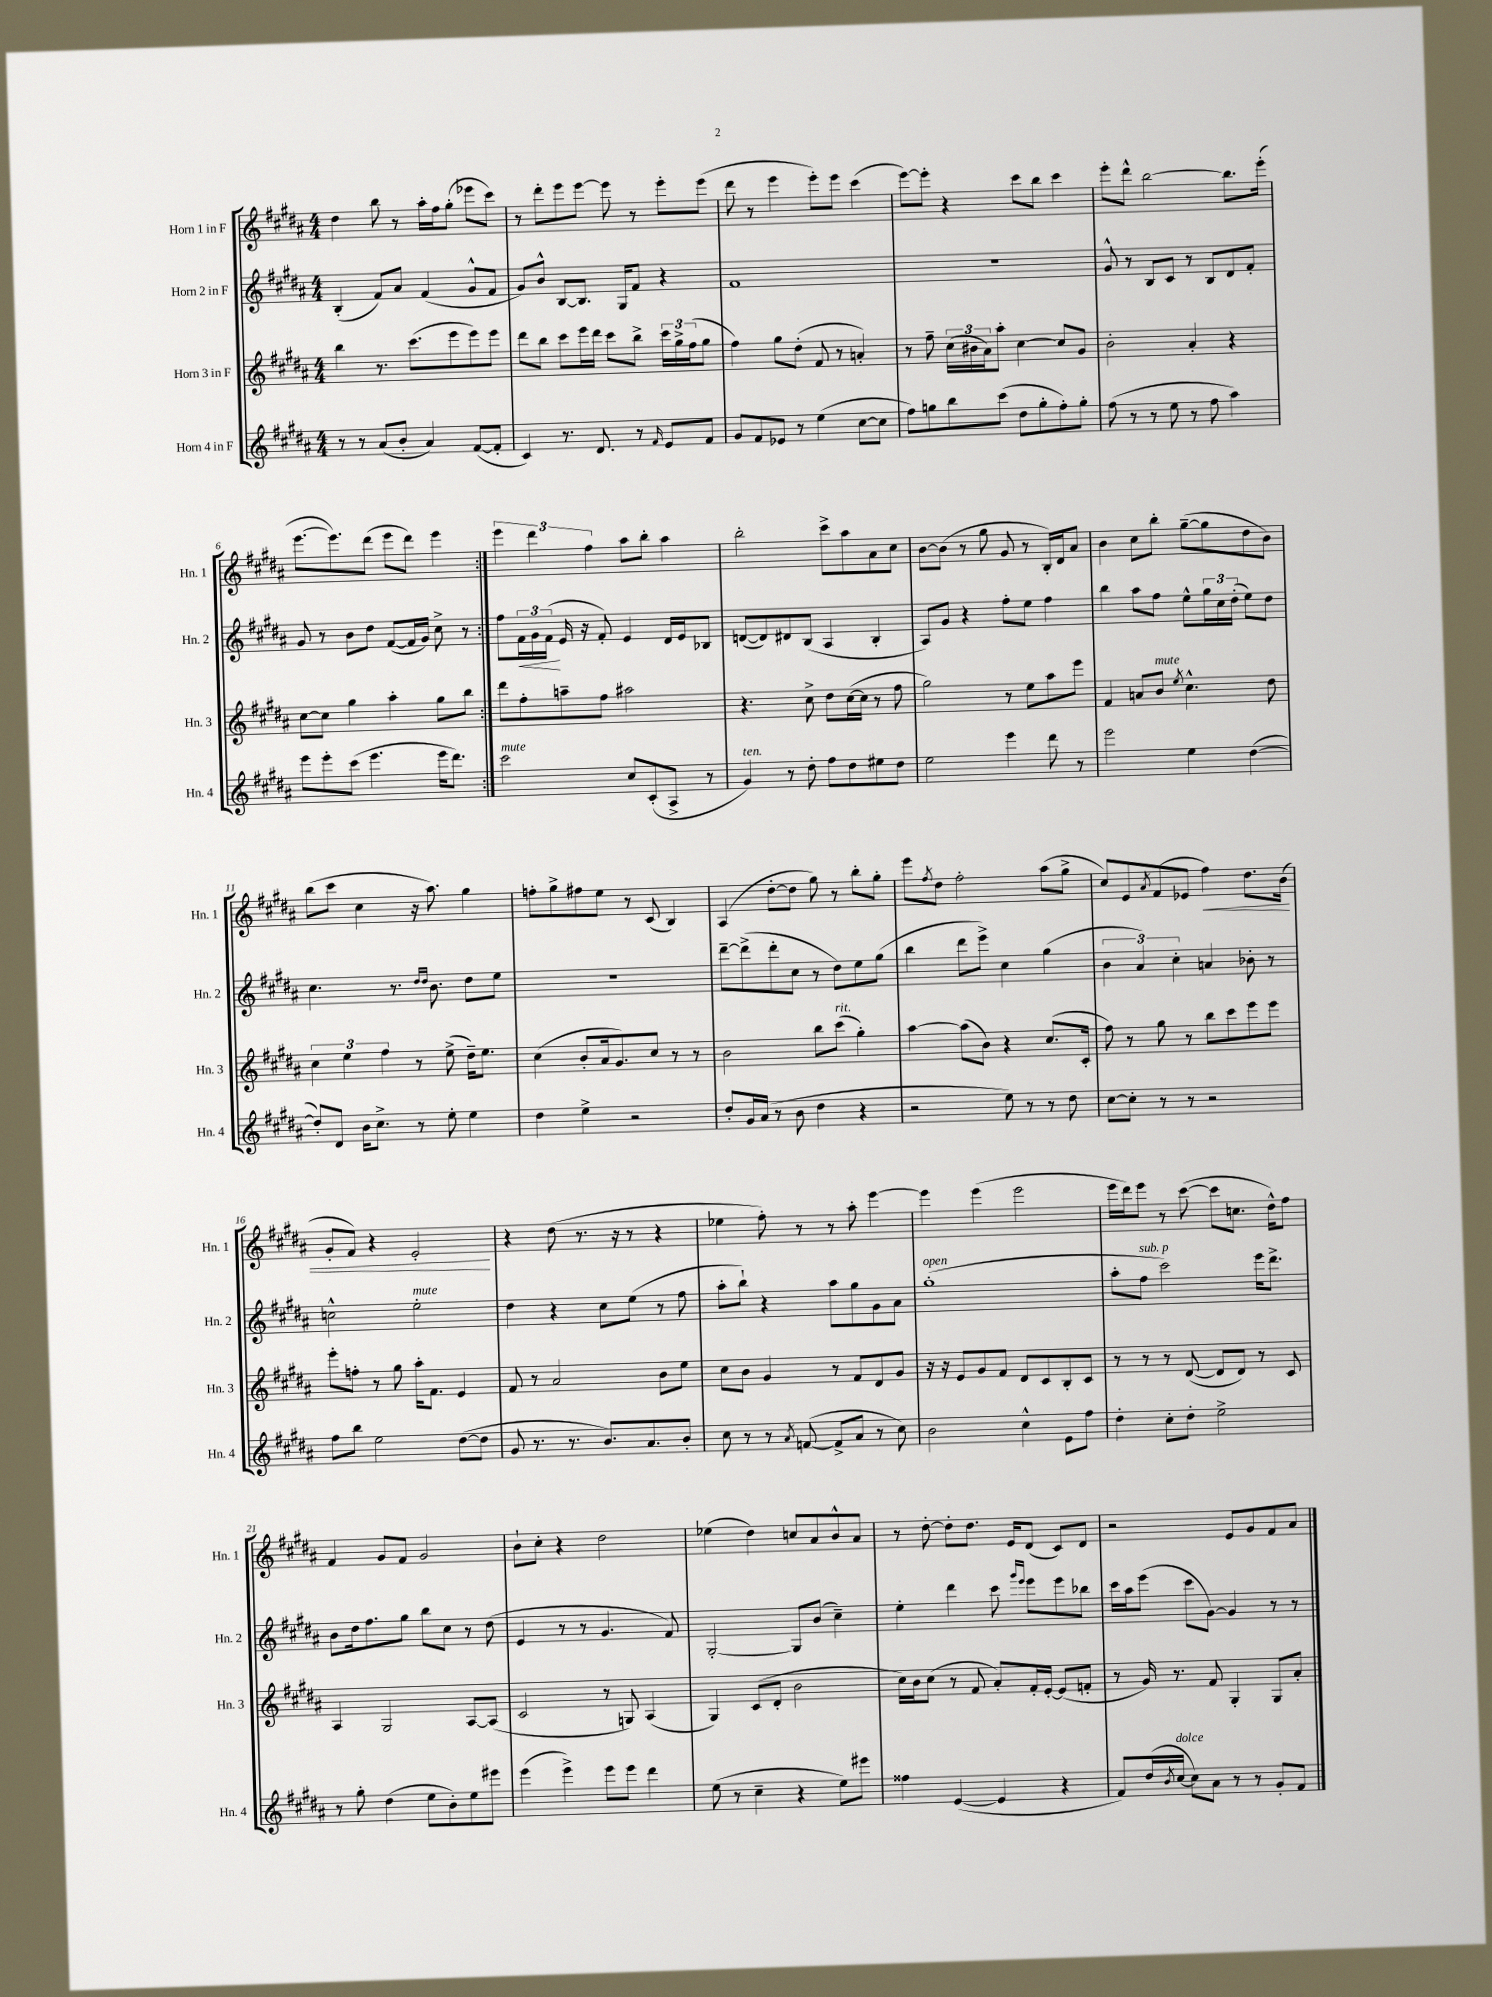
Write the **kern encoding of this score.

**kern	**kern	**kern	**dynam	**kern	**dynam
*part4	*part3	*part2	*part2	*part1	*part1
*staff4	*staff3	*staff2	*staff2	*staff1	*staff1
*I"Horn 4 in F	*I"Horn 3 in F	*I"Horn 2 in F	*	*I"Horn 1 in F	*
*I'Hn. 4	*I'Hn. 3	*I'Hn. 2	*	*I'Hn. 1	*
*clefG2	*clefG2	*clefG2	*	*clefG2	*
*k[f#c#g#d#a#]	*k[f#c#g#d#a#]	*k[f#c#g#d#a#]	*	*k[f#c#g#d#a#]	*
*M4/4	*M4/4	*M4/4	*	*M4/4	*
=1	=1	=1	=1	=1	=1
8r	4bb\	(4B'/	.	4dd#\	.
8r	.	.	.	.	.
(8a#/L	8.r	8f#/L)	.	8bb\	.
8b'/J	.	8a#/J	.	8r	.
.	(8.ccc#\L	.	.	.	.
4a#/)	.	(4f#/	.	16aa#'\LL	.
.	.	.	.	16ff#\J	.
.	8eee\	.	.	(8gg#'\J	.
([8f#/L	8eee\)	8g#^^/L	.	8eee-X\L	.
8f#'/J]	8eee\J	8f#/J	.	8ccc#\J)	.
=2	=2	=2	=2	=2	=2
4c#/)	8ddd#\L	8g#/L)	.	8r	.
.	8bb\J	8b^^/J	.	8ddd#'\L	.
8.r	8ccc#\L	[8B/L	.	8eee\	.
.	16eee\L	8.B/J]	.	[8eee\J	.
8.d#/	16ddd#\JJ	.	.	.	.
.	8ccc#\L	.	.	8eee\]	.
.	.	16G#/KL	.	.	.
8r	8bb^\J	8f#/J	.	8r	.
16qqf#/	.	.	.	.	.
8e/L	24ccc#\LL	4r	.	8eee'\L	.
.	24gg#^\	.	.	.	.
.	(24ff#\J	.	.	.	.
8f#/J	8gg#\J	.	.	(8eee\J	.
=3	=3	=3	=3	=3	=3
8g#/L	4ff#\)	1f#	.	8ddd#\	.
8f#/	.	.	.	8r	.
8e-X/J	8gg#\L	.	.	4eee\	.
8r	(8dd#'\J	.	.	.	.
(4ee\	8f#/	.	.	8eee'\L)	.
.	8r	.	.	8eee\J	.
[8cc#\L	4an'/)	.	.	(4ccc#\	.
8cc#\J]	.	.	.	.	.
=4	=4	=4	=4	=4	=4
8ff#\L)	8r	1r	.	[8eee\L)	.
8ggn\	8ff#~\	.	.	8eee'\J]	.
8bb\	(24cc#\LL	.	.	4r	.
.	24b#X\	.	.	.	.
.	24a#\J)	.	.	.	.
(8ccc#\J	8aa#'\J	.	.	.	.
8dd#\L	[4cc#\	.	.	8ccc#\L	.
8gg'\	.	.	.	8bb\J	.
8ff#'\)	8cc#/L]	.	.	4ccc#\	.
8gg'\J	8g#/J	.	.	.	.
=5	=5	=5	=5	=5	=5
(8ff#\	2b'\	8g#^^/	.	8eee'\L	.
8r	.	8r	.	8ddd#^^\J	.
8r	.	8B/L	.	[2bb\	.
8ee\	.	8c#/J	.	.	.
8r	4a#'/	8r	.	.	.
8ff#\	.	8B/L	.	.	.
4aa#\)	4r	8d#/	.	8.bb\L]	.
.	.	8f#'/J	.	.	.
.	.	.	.	(16eee'\Jk	.
!!LO:LB:g=z
=6	=6	=6	=6	=6	=6
8eee\L	[8cc#\L	8g#/	.	[8.eee\L	.
8eee'\	8cc#\J]	8r	.	.	.
.	.	.	.	8.eee\])	.
(8ccc#\J	4gg#\	8b\L	.	.	.
4.eee\	.	8dd#\J	.	(8ddd#\J	.
.	4aa#'\	([8f#/L	.	8eee\L	.
.	.	16f#/L]	.	8ddd#\J)	.
.	.	16g#/JJ)	.	.	.
16eee\KL	8gg#\L	8cc#^\	.	4eee\	.
8.ddd#\J)	.	.	.	.	.
.	8bb\J	8r	.	.	.
=7:|!	=7:|!	=7:|!	=7:|!	=7:|!	=7:|!
!LO:TX:a:i:t=mute	!	!	!	!	!
2ccc#\	8ddd#\L	8ff#\L	.	6eee\	.
!	!	!	!LO:HP:b	!	!
.	8ff#'\	24f#\L	<	.	.
.	.	24g#\	.	6ddd#\	.
.	.	(24f#\JJ	.	.	.
.	8aan~\	16e/	[	.	.
.	.	16r	.	.	.
.	.	.	.	6ff#\	.
.	8ff#\J	8f#'/)	.	.	.
8cc#/L	2aa#X\	4e/	.	8aa#\L	.
(8c#'/	.	.	.	8bb'\J	.
8A#^/J	.	16d#/LL	.	4aa#\	.
.	.	16e/J	.	.	.
8r	.	8B-X/J	.	.	.
=8	=8	=8	=8	=8	=8
!LO:TX:a:i:t=ten.	!	!	!	!	!
4g#/)	4.r	([8dn/L	.	2bb'\	.
.	.	8d/])	.	.	.
8r	.	8d#X/	.	.	.
8dd#'\	8cc#^\	(8B/J	.	.	.
8ff#\L	8dd#\L	4A#/	.	8ccc#^\L	.
8dd#\	([16cc#\L	.	.	8aa#\	.
.	16cc#\JJ]	.	.	.	.
8ee#X\	8r	4B'/	.	8a#\	.
8dd#\J	8ff#\	.	.	8cc#\J	.
=9	=9	=9	=9	=9	=9
2ee\	2gg#\)	8A#/L)	.	[8b\L	.
.	.	8g#/J	.	(8b\J]	.
.	.	4r	.	8r	.
.	.	.	.	8gg#\	.
4eee\	8r	8ff#'\L	.	8g#/	.
.	8ee\L	8ee\J	.	8r	.
8ddd#\	8aa#\	4ff#\	.	16B'/LL)	.
.	.	.	.	16d#/J	.
8r	8eee\J	.	.	8a#/J	.
=10	=10	=10	=10	=10	=10
2eee\	4f#/	4bb\	.	4b\	.
.	8an/L	8aa#\L	.	8cc#\L	.
!	!LO:TX:a:i:t=mute	!	!	!	!
.	8b/J	8ff#\J	.	8bb'\J	.
.	8qee/	.	.	.	.
4ee\	4.cc#^^\	8ee^^\L	.	([8gg#~\L	.
.	.	24gg#\L	.	8gg#\]	.
.	.	24cc#\	.	.	.
.	.	(24dd#'\JJ	.	.	.
([4dd#\	.	8ee\L)	.	8dd#\	.
.	8dd#\	8dd#\J	.	8b\J)	.
!!LO:LB:g=z
=11	=11	=11	=11	=11	=11
8dd#'/L])	6cc#\	4.cc#\	.	(8bb\L	.
8d#/J	.	.	.	8ccc#\J	.
.	6ee\	.	.	.	.
16b\KL	.	.	.	4cc#\	.
8.cc#^\J	.	.	.	.	.
.	6ff#\	.	.	.	.
.	.	8.r	.	.	.
8r	8r	.	.	16r	.
.	.	16qqdd#/LL	.	.	.
.	.	16qqdd#/JJ	.	.	.
.	.	8.b\	.	8.aa#\)	.
8ee'\	(8ee^\	.	.	.	.
4ee\	16dd#~\KL)	8dd#\L	.	4gg#\	.
.	8.ee\J	.	.	.	.
.	.	8ee\J	.	.	.
=12	=12	=12	=12	=12	=12
4dd#\	(4cc#\	1r	.	8ffn'\L	.
.	.	.	.	8gg#^\	.
4ee^\	8b'/L	.	.	8ff#X\	.
.	16a#/k	.	.	8ee\J	.
.	8.g#/)	.	.	.	.
2r	.	.	.	8r	.
.	8cc#/J	.	.	(8c#/	.
.	8r	.	.	4B/)	.
.	8r	.	.	.	.
=13	=13	=13	=13	=13	=13
8dd#'/L	2b\	[8ddd#~\L	.	(4A#/	.
16g#/L	.	(8ddd#^\]	.	.	.
(16a#/JJ	.	.	.	.	.
8r	.	8ddd#'\	.	[8dd#'\L	.
8b\	.	8cc#\J	.	8dd#\J]	.
4dd#\	8bb\L	8r	.	8gg#\)	.
!	!LO:TX:a:i:t=rit.	!	!	!	!
.	(8ccc#\J	8dd#\L)	.	8r	.
4r	4gg#'\)	8ee\	.	8bb'\L	.
.	.	(8gg#\J	.	8gg#'\J	.
=14	=14	=14	=14	=14	=14
2r	[4aa#\	4bb\	.	8eee\L	.
.	.	.	.	8qff#/	.
.	.	.	.	8dd#\J	.
.	(8aa#\L]	8ddd#\L	.	2ff#'\	.
.	8b\J)	8eee^\J)	.	.	.
8ee\)	4r	4cc#\	.	.	.
8r	.	.	.	.	.
8r	(8.cc#/L	(4gg#\	.	(8aa#\L	.
8dd#\	.	.	.	8gg#^\J	.
.	16c#'/Jk	.	.	.	.
=15	=15	=15	=15	=15	=15
[8cc#\L	8ff#\)	6b\	.	8cc#/L)	.
8cc#'\J]	8r	.	.	8e/	.
.	.	6a#/)	.	.	.
.	.	.	.	8qa#/	.
8r	8gg#\	.	.	(8f#/	.
.	.	6cc#'\	.	.	.
8r	8r	.	.	8e-X/J	.
!	!	!	!	!	!LO:HP:b
2r	8bb\L	4an/	.	4ff#\)	<
.	8ccc#\	.	.	.	.
.	8eee\	8b-X'\	.	8.dd#\L	.
.	8eee\J	8r	.	.	.
.	.	.	.	(16b\Jk	.
!!LO:LB:g=z
=16	=16	=16	=16	=16	=16
8ff#\L	8eee'\L	2ccn^^\	.	8g#'/L	.
8bb\J	8ffn'\J	.	.	8f#/J)	.
2ee\	8r	.	.	4r	.
.	8gg#\	.	.	.	.
!	!	!LO:TX:a:i:t=mute	!	!	!
.	16aa#'\KL	2ee'\	.	2e'/	.
.	8.f#\J	.	.	.	.
([8dd#\L	4e/	.	.	.	.
8dd#\J]	.	.	.	.	.
.	.	.	.	.	[
=17	=17	=17	=17	=17	=17
8g#/	8f#/	4dd#\	.	4r	.
8.r	8r	.	.	.	.
.	2a#/	4r	.	(8dd#\	.
8.r	.	.	.	.	.
.	.	.	.	8.r	.
8.b/L)	.	8cc#\L	.	.	.
.	.	.	.	16r	.
.	.	(8ee\J	.	8r	.
8.a#/	.	.	.	.	.
.	8b\L	8r	.	4r	.
8b'/J	8ee\J	8ff#\	.	.	.
=18	=18	=18	=18	=18	=18
8cc#\	8cc#\L	8aa#'\L	.	4ee-X\	.
8r	8b\J	8bb`\J)	.	.	.
8r	4g#/	4r	.	8ff#'\)	.
8qa#/	.	.	.	.	.
([8fn/	.	.	.	8r	.
8f^/L]	8r	8aa#\L	.	8r	.
8a#/J	8f#/L	8gg#\	.	8aa#'\	.
8r	8d#/	8g#\	.	[4eee\	.
8cc#\)	8g#/J	8a#\J	.	.	.
=19	=19	=19	=19	=19	=19
!	!	!LO:TX:a:i:t=open	!	!	!
2b\	16r	(1gg#'	.	4eee\]	.
.	16r	.	.	.	.
.	8e/L	.	.	.	.
.	8g#/	.	.	(4eee\	.
.	8f#/J	.	.	.	.
4cc#^^\	8d#/L	.	.	2eee\	.
.	8c#/	.	.	.	.
8e\L	8B'/	.	.	.	.
8ff#\J	8c#/J	.	.	.	.
=20	=20	=20	=20	=20	=20
4dd#'\	8r	8aa#'\L	.	16eee\LL	.
.	.	.	.	16ddd#\J)	.
!	!	!LO:TX:a:i:t=sub. p	!	!	!
.	8r	8ff#\J	.	8eee\J	.
8cc#'\L	8r	2ccc#\)	.	8r	.
8dd#'\J	([8d#/	.	.	([8ccc#\	.
2ee^\	8d#/L]	.	.	8ccc#\L]	.
.	8d#/J)	.	.	8.ccn\J	.
.	8r	16eee\KL	.	.	.
.	.	8.ddd#^\J	.	16dd#^^\KL)	.
.	8c#/	.	.	8ff#\J	.
!!LO:LB:g=z
=21	=21	=21	=21	=21	=21
8r	4A#/	8b\L	.	4f#/	.
8gg#'\	.	16dd#\k	.	.	.
.	.	8.ff#\	.	.	.
(4dd#\	2G#/	.	.	8g#/L	.
.	.	8gg#\J	.	8f#/J	.
8ee\L	.	8bb\L	.	2g#/	.
8b'\)	.	8cc#\J	.	.	.
8ee\	[8A#/L	8r	.	.	.
8eee#X\J	(8A#/J]	(8dd#\	.	.	.
=22	=22	=22	=22	=22	=22
(4eee\	2c#/	4e/	.	8b`\L	.
.	.	.	.	8cc#'\J	.
4eee^\)	.	8r	.	4r	.
.	.	8r	.	.	.
8eee\L	8r	4.g#/	.	2dd#\	.
8eee\J	8Gn/)	.	.	.	.
4ddd#\	(4A#/	.	.	.	.
.	.	8f#/)	.	.	.
=23	=23	=23	=23	=23	=23
(8ee\	4G#/)	[2G#'/	.	(4ee-X\	.
8r	.	.	.	.	.
4cc#~\	(8c#/L	.	.	4dd#\)	.
.	8d#'/J	.	.	.	.
4r	2b\	8G#/L]	.	8ccn/L	.
.	.	(8b/J	.	8a#/	.
8ee\L)	.	4cc#~\)	.	8b^^/	.
8eee#X\J	.	.	.	8a#/J	.
=24	=24	=24	=24	=24	=24
4ff##X\	16cc#\LL)	4ee'\	.	8r	.
.	16b\J	.	.	.	.
.	(8cc#\J	.	.	[8dd#'\	.
([4e/	8r	4ddd#\	.	8dd#'\L]	.
.	8f#/	.	.	8.dd#\J	.
4e/]	8a#'/L)	8ccc#\	.	.	.
.	.	.	.	16e/KL	.
.	.	16qqggg#/LL	.	.	.
.	.	16qqeee/JJ	.	.	.
.	16f#'/L	8eee\L	.	(8d#/J	.
.	[16e'/JJ	.	.	.	.
4r	(8e/L]	8eee\	.	8c#/L)	.
.	8fn'/J	8bb-X\J	.	8d#/J	.
=25	=25	=25	=25	=25	=25
8f#/L)	8r	16ccc#\LL	.	2r	.
.	.	16aa#\J	.	.	.
(16dd#/L	16g#/)	(8eee\J	.	.	.
8qb/	.	.	.	.	.
!LO:TX:a:i:t=dolce	!	!	!	!	!
[16cc#/JJ	8.r	.	.	.	.
8cc#\L])	.	8ccc#\L	.	.	.
8a#\J	8f#/	[8g#\J)	.	.	.
8r	4G#'/	4g#/]	.	8e/L	.
8r	.	.	.	8g#/	.
8g#'/L	8G#/L	8r	.	8f#/	.
8f#/J	8a#'/J	8r	.	8a#/J	.
==	==	==	==	==	==
*-	*-	*-	*-	*-	*-
